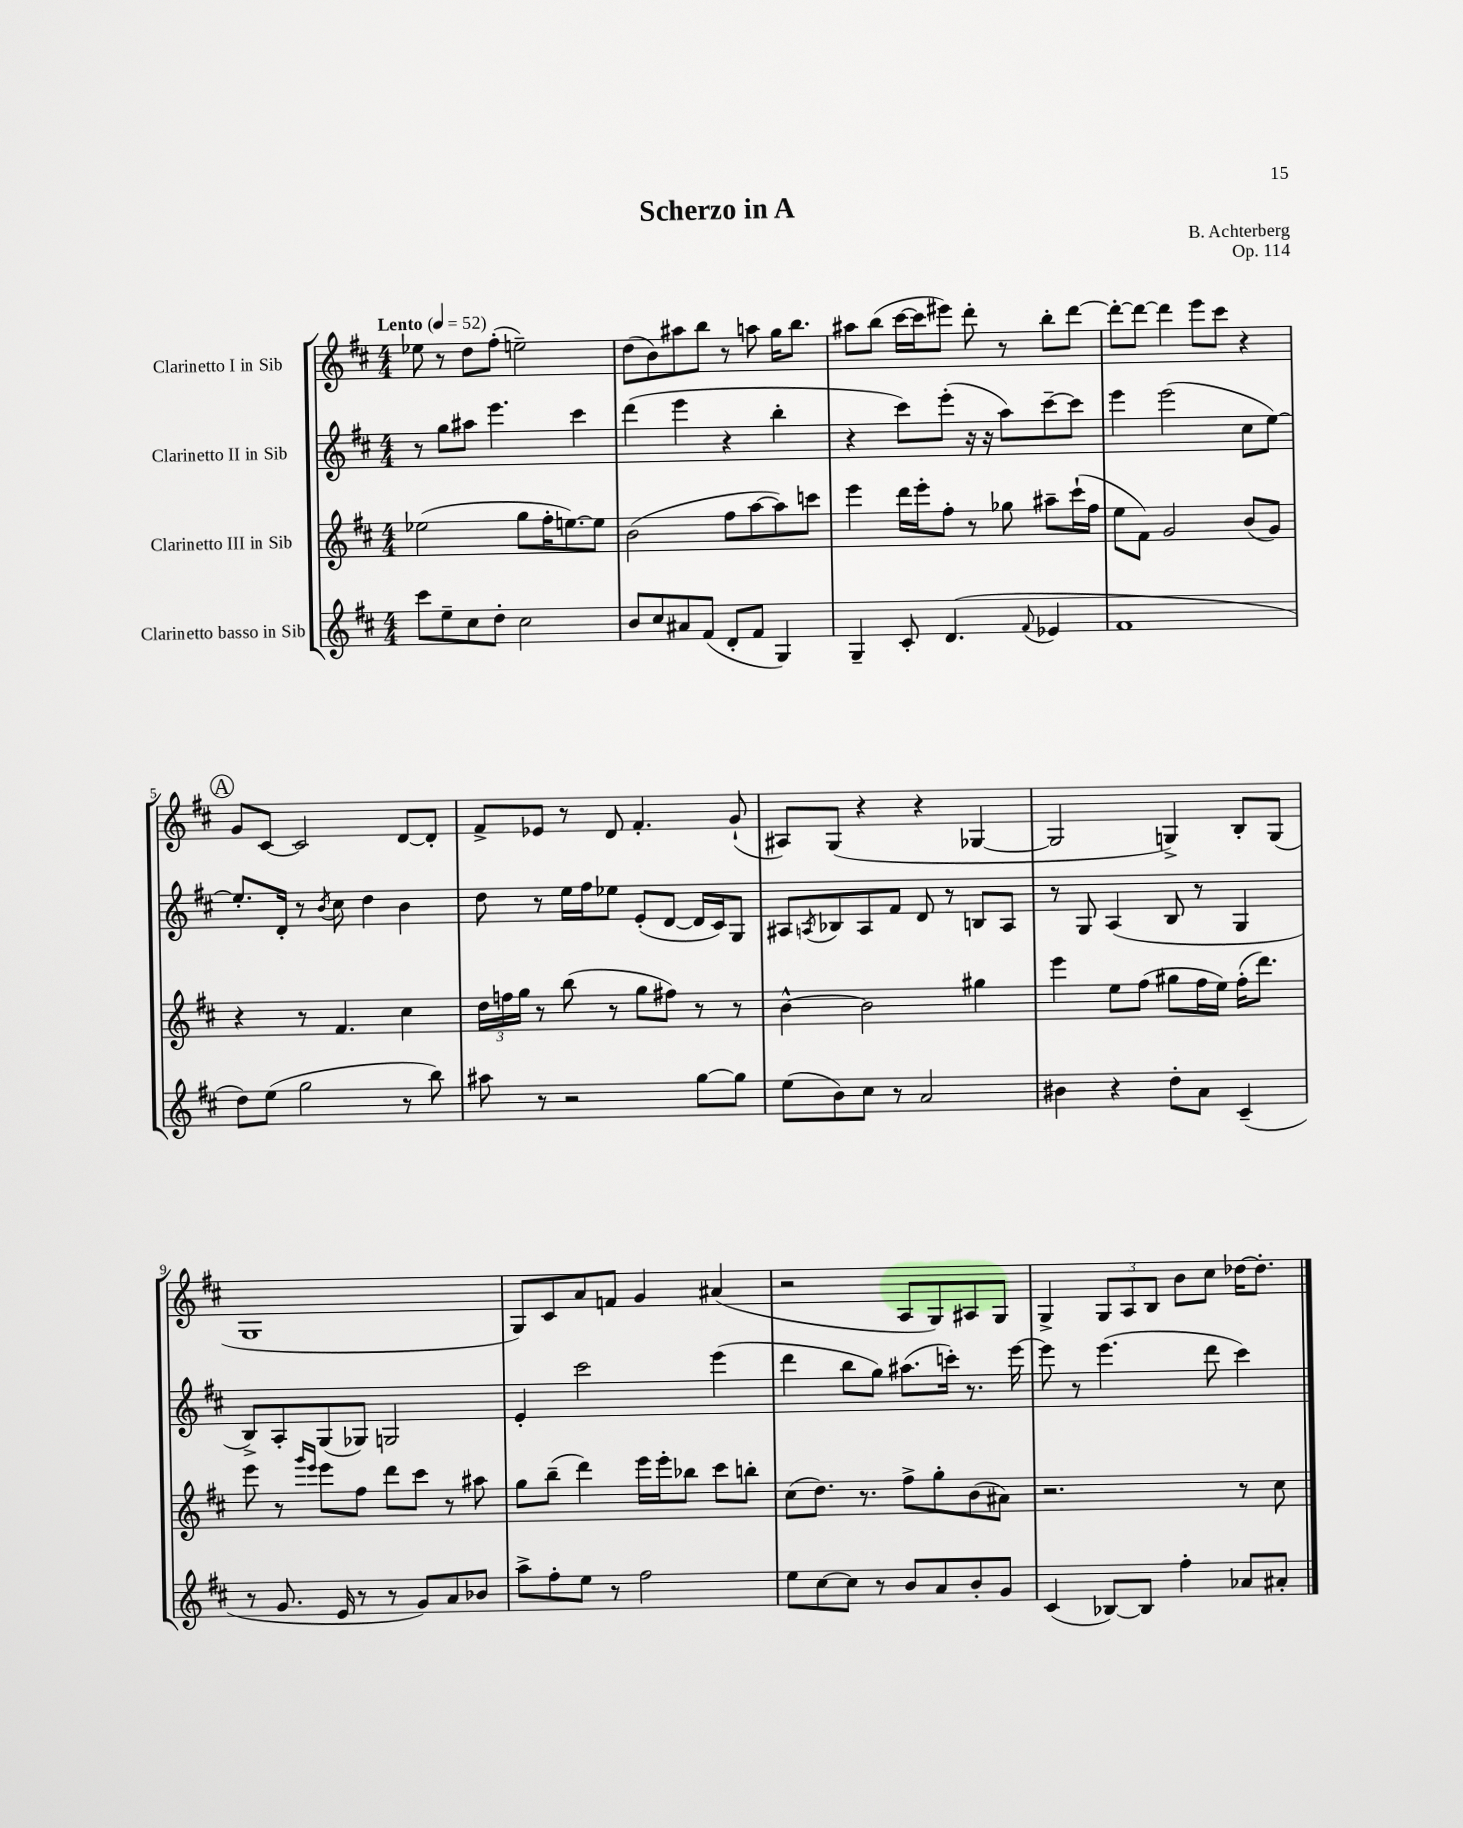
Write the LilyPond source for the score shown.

\header { title = "Scherzo in A" composer = "B. Achterberg" opus = "Op. 114" }
<<
\new StaffGroup <<
\new Staff = "s0" \with { instrumentName = "Clarinetto I in Sib" } {
    \clef treble \key d \major \numericTimeSignature \time 4/4 \tempo "Lento" 4 = 52
    ees''8 r8 d''8 fis''8-.( e''2--) |
    d''8( b'8) ais''8 b''8 r8 a''8 g''16 b''8. |
    ais''8 b''8( cis'''16~ cis'''16 eis'''8) d'''8-. r8 b''8-. d'''8~ |
    d'''8~-. d'''8~ d'''4 e'''8 cis'''8 r4 |
    \mark \markup { \circle "A" } g'8 cis'8~ cis'2 d'8~ d'8-. |
    fis'8-> ees'8 r8 d'8 fis'4.-. g'8-!( |
    ais8) g8( r4 r4 ges4~ |
    ges2 g4->) b8-. g8( |
    g1 |
    g8) cis'8 a'8 f'8 g'4 ais'4( |
    r2 a8 g8) ais8 g8 |
    g4-> \tuplet 3/2 { g8 a8 b8 } b'8 cis''8 des''16~ des''8.-. \bar "|." |
}
\new Staff = "s1" \with { instrumentName = "Clarinetto II in Sib" } {
    \clef treble \key d \major \numericTimeSignature \time 4/4
    r8 g''8 ais''8 e'''4. cis'''4 |
    d'''4( e'''4 r4 b''4-. |
    r4 cis'''8) e'''8-.( r16 r16 a''8) cis'''8~-- cis'''8 |
    e'''4 e'''2( cis''8 e''8~) |
    \mark \markup { \circle "A" } e''8.-. d'16-. r8 \acciaccatura { b'8 } cis''8 d''4 b'4 |
    d''8 r8 e''16 fis''16 ees''8 e'8-.( d'8~ d'16 cis'16) g8 |
    ais8 \acciaccatura { a8 } bes8 a8 fis'8 d'8 r8 b8 a8 |
    r8 g8 a4( b8 r8 g4 |
    b8->) a8-. g8( ges8) g2 |
    e'4-. cis'''2 e'''4( |
    d'''4 b''8 g''8) ais''8.( c'''16-.) r8. e'''16~ |
    e'''8 r8 e'''4.( d'''8 cis'''4) \bar "|." |
}
\new Staff = "s2" \with { instrumentName = "Clarinetto III in Sib" } {
    \clef treble \key d \major \numericTimeSignature \time 4/4
    ees''2( g''8 fis''16-. e''8.~) e''8 |
    b'2( fis''8 a''8~ a''8) c'''8 |
    e'''4 d'''16 e'''16-. fis''8-. r8 ges''8 ais''8-- cis'''16-!( fis''16 |
    e''8 fis'8) g'2 b'8( g'8) |
    \mark \markup { \circle "A" } r4 r8 fis'4. cis''4 |
    \tuplet 3/2 { d''16 f''16 g''16 } r8 b''8( r8 g''8 fis''8) r8 r8 |
    b'4~-^ b'2 gis''4 |
    e'''4 e''8 fis''8( gis''8 fis''16 e''16) fis''16-.( d'''8.) |
    e'''8 r8 \grace { g'''16 e'''16 } e'''8 fis''8 d'''8 cis'''8 r8 ais''8 |
    g''8 b''8--( d'''4) e'''16 e'''16-. bes''8 cis'''8 b''8-. |
    cis''8( d''8.) r8. fis''8-> g''8-. b'8( ais'8) |
    r2. r8 cis''8 \bar "|." |
}
\new Staff = "s3" \with { instrumentName = "Clarinetto basso in Sib" } {
    \clef treble \key d \major \numericTimeSignature \time 4/4
    cis'''8 e''8-- cis''8 d''8-. cis''2 |
    b'8 cis''8 ais'8 fis'8( d'8-. fis'8 g4) |
    g4-- cis'8-. d'4.( \appoggiatura { fis'8 } ees'4 |
    fis'1 |
    \mark \markup { \circle "A" } d''8) e''8( g''2 r8 b''8) |
    ais''8 r8 r2 g''8~ g''8 |
    e''8( b'8) cis''8 r8 a'2 |
    bis'4 r4 d''8-. a'8 cis'4--( |
    r8 g'8. e'16 r8 r8 g'8) a'8 bes'8 |
    a''8-> fis''8-. e''8 r8 fis''2 |
    e''8 cis''8~ cis''8 r8 b'8 a'8 b'8-. g'8 |
    cis'4( bes8~) bes8 fis''4-. aes'8 ais'8-. \bar "|." |
}
>>
>>
